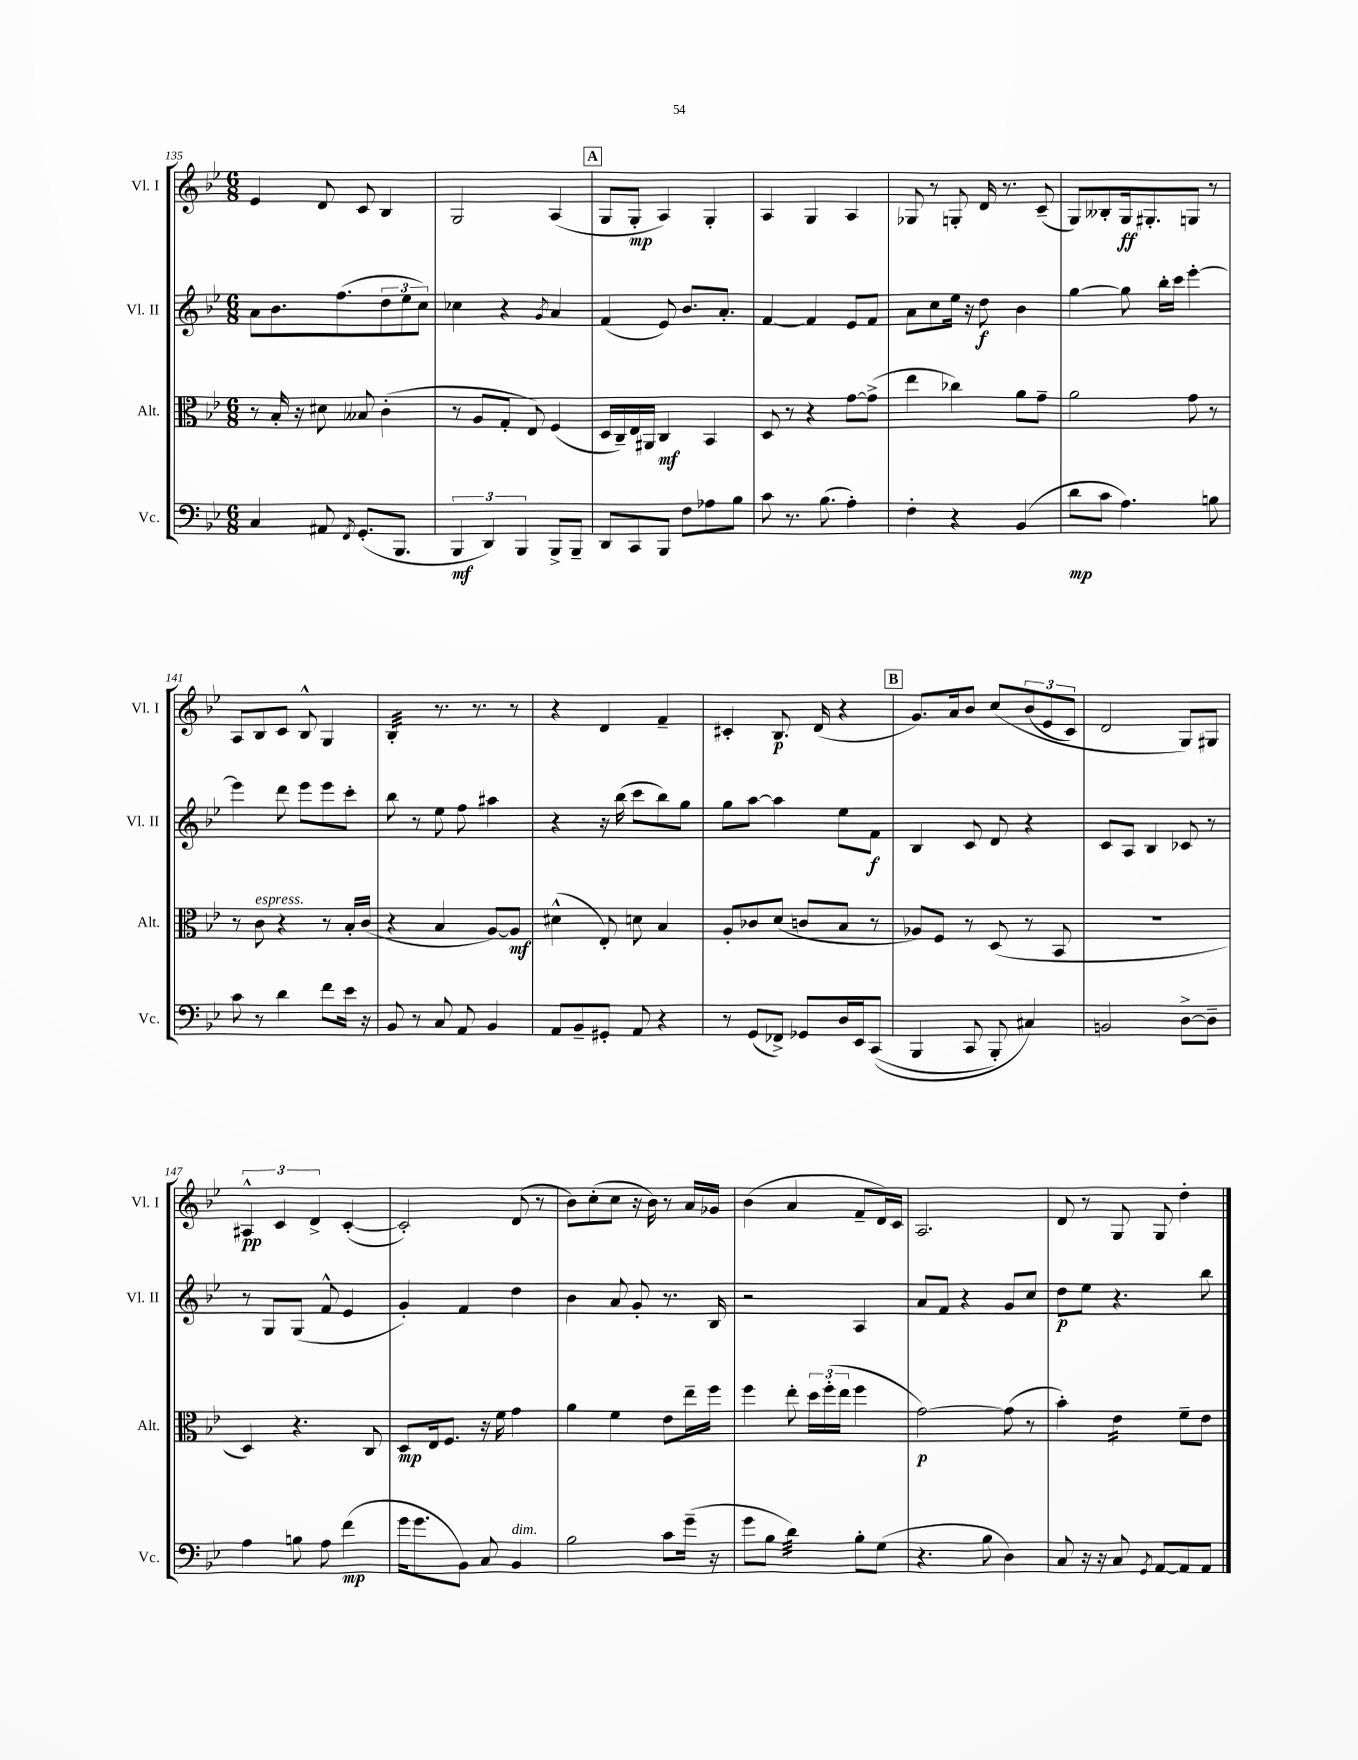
<<
\new StaffGroup <<
\new Staff = "s0" \with { instrumentName = "Vl. I" shortInstrumentName = "Vl. I" } {
    \clef treble \key bes \major \numericTimeSignature \time 6/8
    ees'4 d'8 c'8 bes4 |
    g2 a4( |
    \mark \markup { \box "A" } g8 g8-.\mp a4) g4-. |
    a4 g4 a4 |
    ges8 r8 g8-. d'16 r8. c'8--( |
    g8) beses8-. g16\ff gis8.-. g8 r8 |
    a8 bes8 c'8 bes8-^ g4 |
    bes4:32-. r8. r8. r8 |
    r4 d'4 f'4-- |
    cis'4-. bes8.\p d'16( r4 |
    \mark \markup { \box "B" } g'8.) a'16 bes'8 c''8\( \tuplet 3/2 { bes'8( ees'8 c'8) } |
    d'2 g8\) gis8 |
    \tuplet 3/2 { ais4-^\pp c'4 d'4-> } c'4~-.( |
    c'2-.) d'8( r8 |
    bes'8) c''8-.( c''8 r16 bes'16) r8 a'16 ges'16 |
    bes'4( a'4 f'8-- d'16) c'16 |
    a2. |
    d'8 r8 g8 g8 d''4-. \bar "|." |
}
\new Staff = "s1" \with { instrumentName = "Vl. II" shortInstrumentName = "Vl. II" } {
    \clef treble \key bes \major \numericTimeSignature \time 6/8
    a'8 bes'8. f''8.( \tuplet 3/2 { d''8 ees''8 c''8) } |
    ces''4 r4 \acciaccatura { g'8 } a'4 |
    \mark \markup { \box "A" } f'4( ees'8) bes'8. a'8.-. |
    f'4~ f'4 ees'8 f'8 |
    a'8 c''8 ees''16 r16 d''8\f bes'4 |
    g''4~ g''8 bes''16-. c'''16 ees'''4~-. |
    ees'''4 d'''8 ees'''8 ees'''8 c'''8-. |
    bes''8 r8 ees''8 f''8 ais''4 |
    r4 r16 bes''16( c'''8 bes''8) g''8 |
    g''8 a''8~ a''4 ees''8 f'8\f |
    \mark \markup { \box "B" } bes4 c'8 d'8 r4 |
    c'8 a8 bes4 ces'8 r8 |
    r8 g8 g8( f'8-^ ees'4 |
    g'4-.) f'4 d''4 |
    bes'4 a'8 g'8-. r8. bes16 |
    r2 a4 |
    a'8 f'8 r4 g'8 c''8 |
    d''8\p ees''8 r4. bes''8 \bar "|." |
}
\new Staff = "s2" \with { instrumentName = "Alt." shortInstrumentName = "Alt." } {
    \clef alto \key bes \major \numericTimeSignature \time 6/8
    r8 bes16-. r16 dis'8 beses8 c'4-.( |
    r8 a8 g8-. ees8) f4( |
    \mark \markup { \box "A" } d16 c16--) ees16 ais,16 c4\mf bes,4 |
    d8 r8 r4 g'8~ g'8->( |
    ees''4 ces''4) a'8 g'8-- |
    a'2 g'8 r8 |
    r8 c'8^\markup { \italic "espress." } r4 r8 bes16-. c'16( |
    r4 bes4 a8~) a8\mf |
    dis'4-^( ees8-.) d'8 bes4 |
    a8-. ces'8 d'8( c'8 bes8 r8 |
    \mark \markup { \box "B" } aes8) f8 r8 d8( r8 bes,8 |
    R2. |
    d4) r4. c8 |
    d8\mp ees16 f8. r16 f'16 g'4 |
    a'4 f'4 ees'8 ees''16-- f''16 |
    f''4 ees''8-. \tuplet 3/2 { d''16 f''16-.( ees''16 } f''4 |
    g'2~\p) g'8( r8 |
    bes'4-.) ees'4:16 f'8-- ees'8 \bar "|." |
}
\new Staff = "s3" \with { instrumentName = "Vc." shortInstrumentName = "Vc." } {
    \clef bass \key bes \major \numericTimeSignature \time 6/8
    c4 ais,8 \acciaccatura { f,8 } g,8.-.( bes,,8. |
    \tuplet 3/2 { bes,,4\mf d,4) bes,,4 } bes,,8-> bes,,8-- |
    \mark \markup { \box "A" } d,8 c,8 bes,,8 f8 aes8 bes8 |
    c'8 r8. bes8.( a4-.) |
    f4-. r4 bes,4( |
    d'8\mp c'8 a4.) b8 |
    c'8 r8 d'4 f'8 ees'16 r16 |
    bes,8 r8 c8 a,8 bes,4 |
    a,8 bes,8-- gis,8-. a,8 r4 |
    r8 g,8( fes,8->) ges,8 d16 ees,16 c,8(\( |
    \mark \markup { \box "B" } bes,,4 c,8 bes,,8-.) cis4\) |
    b,2 d8~-> d8-- |
    a4 b8 a8 f'4\mp( |
    g'16 g'8. bes,8) c8 bes,4^\markup { \italic "dim." } |
    bes2 c'8 g'16--( r16 |
    g'8 bes8 d'4:32) bes8-. g8( |
    r4. bes8 d4) |
    c8 r16 r16 c8 \acciaccatura { g,8 } a,8~ a,8 a,8 \bar "|." |
}
>>
>>
\layout { \context { \Score currentBarNumber = #135 } }
